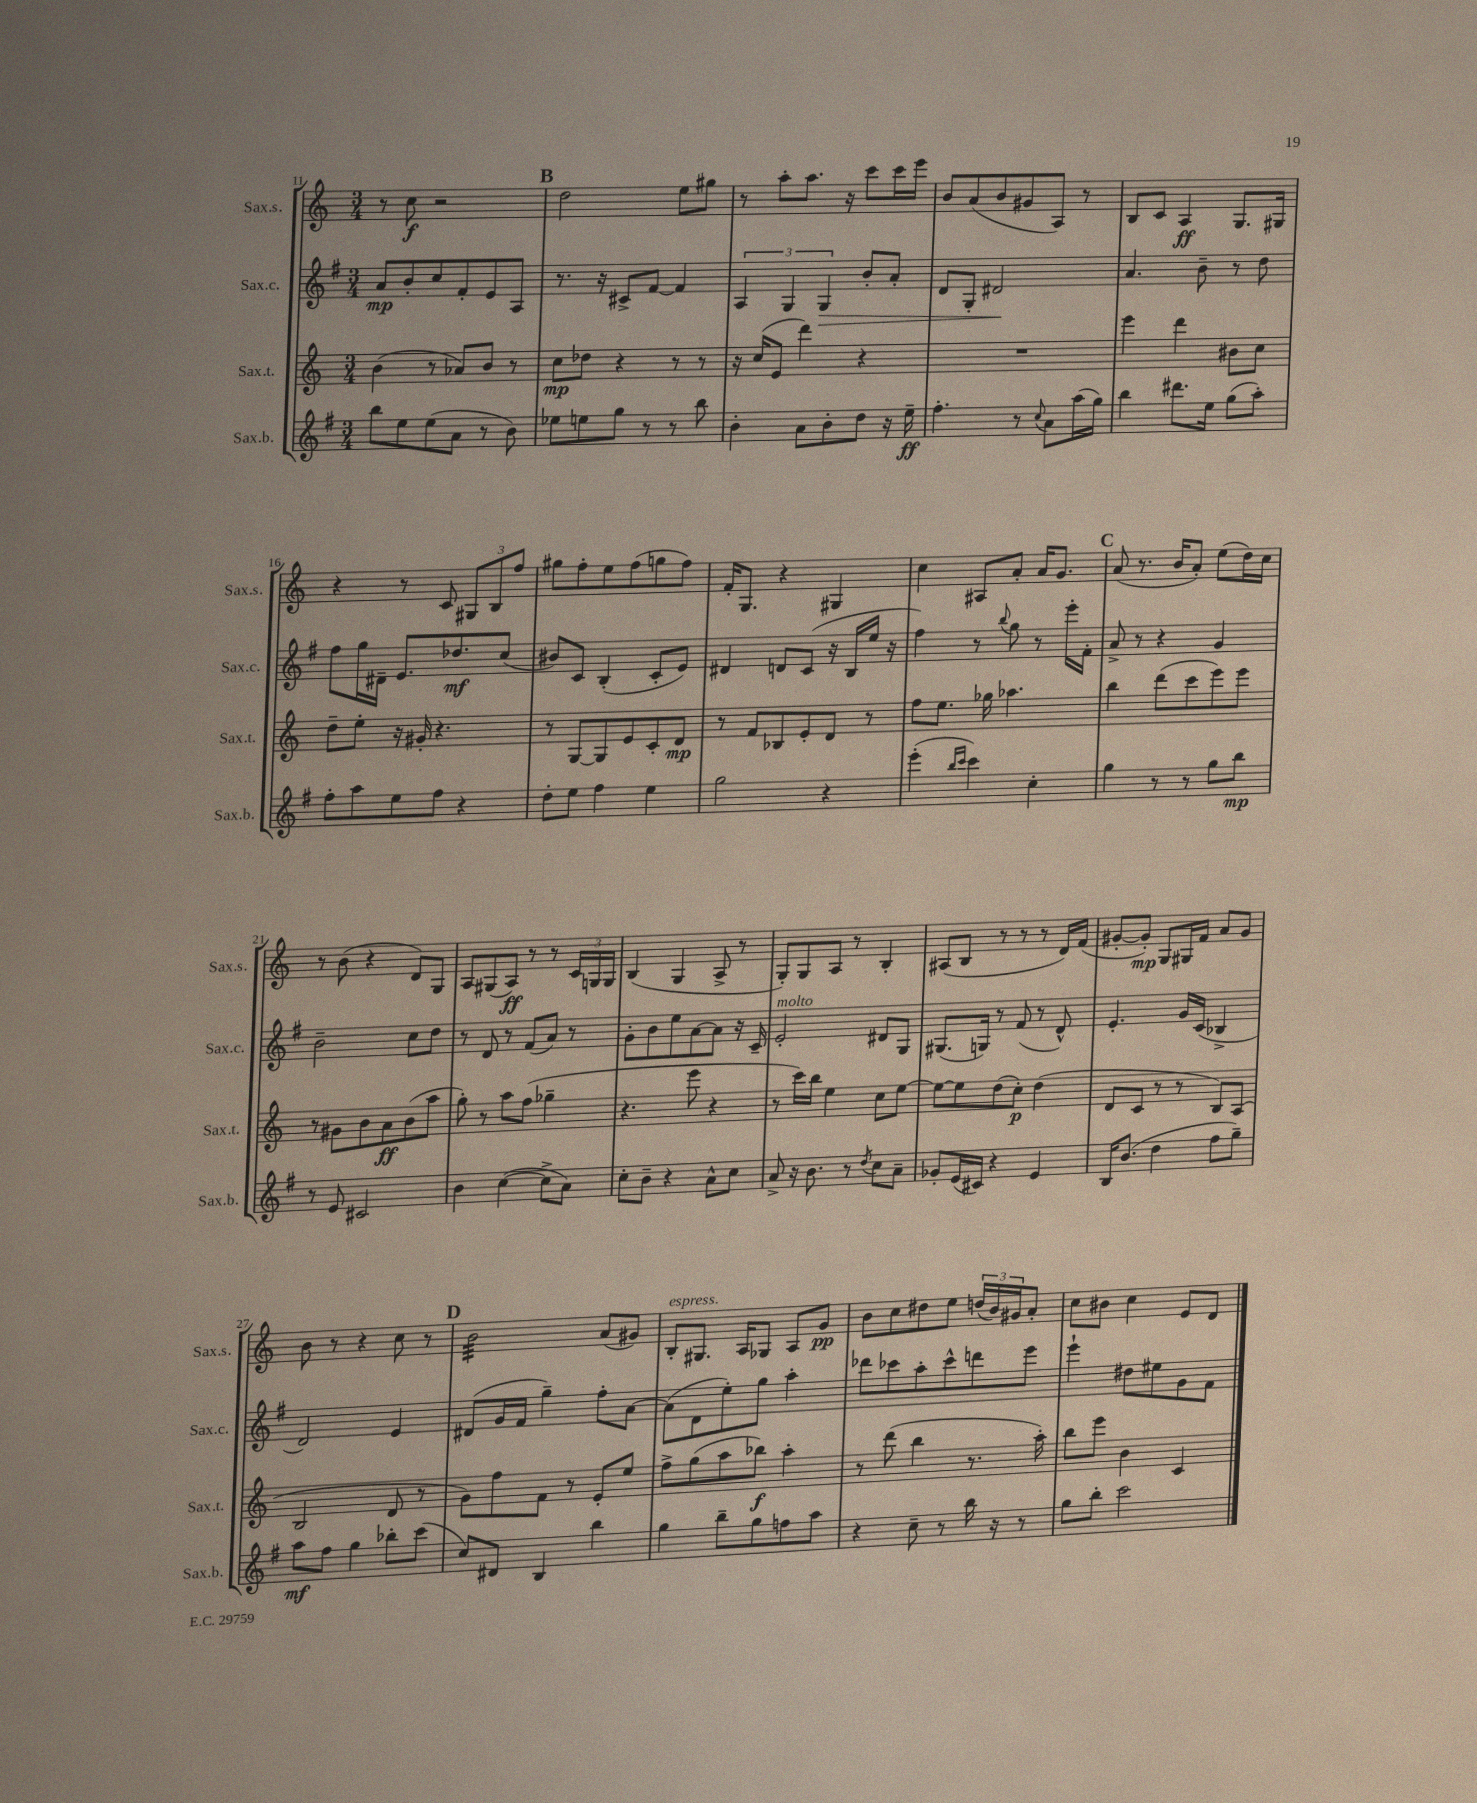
<<
\new StaffGroup <<
\new Staff = "s0" \with { instrumentName = "Sax.s." shortInstrumentName = "Sax.s." } {
    \clef treble \key c \major \numericTimeSignature \time 3/4
    r8 c''8\f r2 |
    \mark \markup { \bold "B" } d''2 e''8 gis''8 |
    r8 a''8-. a''8. r16 c'''8 c'''16 e'''16 |
    b'8 a'8( b'8 gis'8 a8) r8 |
    b8 c'8 a4\ff g8. gis16 |
    r4 r8 c'8 \tuplet 3/2 { gis8 b8 f''8 } |
    gis''8 f''8-. e''8 f''8( g''8 f''8) |
    f'16-. g8. r4 gis4 |
    c''4 ais8 a'8-. a'16 g'8. |
    \mark \markup { \bold "C" } a'8( r8. b'16 a'8-.) e''8( d''16) c''16 |
    r8 b'8( r4 d'8) g8 |
    a8 gis8( a8\ff) r8 r8 \tuplet 3/2 { c'16 g16 g16 } |
    b4( g4 a8-> r8 |
    g8-.) g8 a8 r8 b4-. |
    ais8( b8 r8 r8 r8 d'16) f'16( |
    gis'8~-. gis'8-.\mp) g8 gis16 f'16 a'8 gis'8 |
    b'8 r8 r4 c''8 r8 |
    \mark \markup { \bold "D" } b'2:32 a'8( gis'8) |
    b8-.^\markup { \italic "espress." } gis8. a16 ges8 a8 g'8\pp |
    b'8 c''8 dis''8 e''8 \tuplet 3/2 { d''16( b'16) gis'16 } a'8-. |
    c''8 bis'8 c''4 e'8 d'8 \bar "|." |
}
\new Staff = "s1" \with { instrumentName = "Sax.c." shortInstrumentName = "Sax.c." } {
    \clef treble \key g \major \numericTimeSignature \time 3/4
    a'8\mp b'8-. c''8 fis'8-. e'8 a8 |
    \mark \markup { \bold "B" } r8. r16 cis'8-> fis'8~ fis'4 |
    \tuplet 3/2 { a4 g4 g4\> } b'8-. a'8-. |
    d'8 g8-. dis'2\! |
    a'4. b'8-- r8 d''8 |
    fis''8 g''16 dis'16-- e'8. des''8.\mf c''8( |
    bis'8) c'8 b4-.( c'8-. e'8) |
    dis'4 d'8 c'8( r16 b16 e''16 r16 |
    fis''4) r8 \appoggiatura { b''8 } g''8 r8 e'''16-. fis'16-. |
    \mark \markup { \bold "C" } a'8-> r8 r4 g'4 |
    b'2-- c''8 d''8 |
    r8 d'8 r8 fis'8( a'8) r8 |
    g'8-. b'8 e''8 a'8~ a'8 r16 c'16-- |
    e'2-.^\markup { \italic "molto" } dis'8 g8 |
    gis8.( g16) r8 fis'8( r8 d'8-^) |
    e'4.-. g'16 c'16( bes4-> |
    d'2) e'4 |
    \mark \markup { \bold "D" } dis'8( g'16 fis'16 g''4--) fis''8-. a'8~ |
    a'8( d'8 e''8-.) g''8 a''4-. |
    des'''8 ces'''8 a''8-. ces'''8-^ d'''8 e'''8 |
    e'''4-! dis''8 eis''8 g'8 fis'8 \bar "|." |
}
\new Staff = "s2" \with { instrumentName = "Sax.t." shortInstrumentName = "Sax.t." } {
    \clef treble \key c \major \numericTimeSignature \time 3/4
    b'4( r8 aes'8) b'8 r8 |
    \mark \markup { \bold "B" } c''8\mp des''8 r4 r8 r8 |
    r16 c''16( e'8 d'''4) r4 |
    R2. |
    e'''4 d'''4 bis'8 c''8 |
    d''8-- e''8-. r16 gis'16-. r4. |
    r8 g8~ g8 e'8 c'8-. d'8\mp |
    r8 f'8 bes8 e'8-. d'8 r8 |
    f''8 e''8. ges''16 aes''4. |
    \mark \markup { \bold "C" } b''4 d'''8( c'''8 e'''8) e'''8 |
    r8 gis'8 b'8 a'8\ff b'8( a''8 |
    g''8-.) r8 a''8 f''8( ges''4-- |
    r4. e'''8 r4 |
    r8 c'''16) b''16 e''4 c''8 e''8~ |
    e''8~ e''8 d''8( c''8-.\p) d''4( |
    d'8 c'8 r8 r8 b8) a8( |
    b2 d'8 r8 |
    \mark \markup { \bold "D" } g'8) f''8 f'8 r8 e'8-. e''8 |
    f''8-> g''8( a''8 bes''8\f) a''4-. |
    r8 d'''8( b''4 r8. a''16-.) |
    b''8 e'''8 b'4 c'4 \bar "|." |
}
\new Staff = "s3" \with { instrumentName = "Sax.b." shortInstrumentName = "Sax.b." } {
    \clef treble \key g \major \numericTimeSignature \time 3/4
    b''8 e''8 e''8( a'8 r8 b'8) |
    \mark \markup { \bold "B" } ees''8 e''8 g''8 r8 r8 b''8 |
    b'4-. a'8 b'8-. d''8 r16 e''16--\ff |
    fis''4.-. r8 \appoggiatura { c''8 } a'8 a''16( g''16) |
    b''4 dis'''8. e''16 g''8( a''8-.) |
    fis''8-. a''8 e''8 fis''8 r4 |
    d''8-. e''8 fis''4 e''4 |
    g''2 r4 |
    e'''4-.( \grace { b''16 c'''16 } c'''4) c''4-. |
    \mark \markup { \bold "C" } g''4 r8 r8 g''8 b''8\mp |
    r8 e'8 cis'2 |
    b'4 c''4~( c''8-> a'8) |
    c''8-. b'8-- r4 a'8-^ c''8 |
    a'8-> r16 b'8. r8 \acciaccatura { d''8 } c''8 a'8-- |
    ges'8-. e'16( cis'16) r4 e'4 |
    b16 b'8.( d''4 fis''8 g''8--) |
    a''8\mf fis''8 g''4 bes''8-. c'''8( |
    \mark \markup { \bold "D" } c''8) dis'8 b4 b''4 |
    g''4 b''8-- g''8 f''8 a''8 |
    r4 c''8-- r8 b''16 r16 r8 |
    g''8 b''8-. c'''2 \bar "|." |
}
>>
>>
\layout { \context { \Score currentBarNumber = #11 } }
